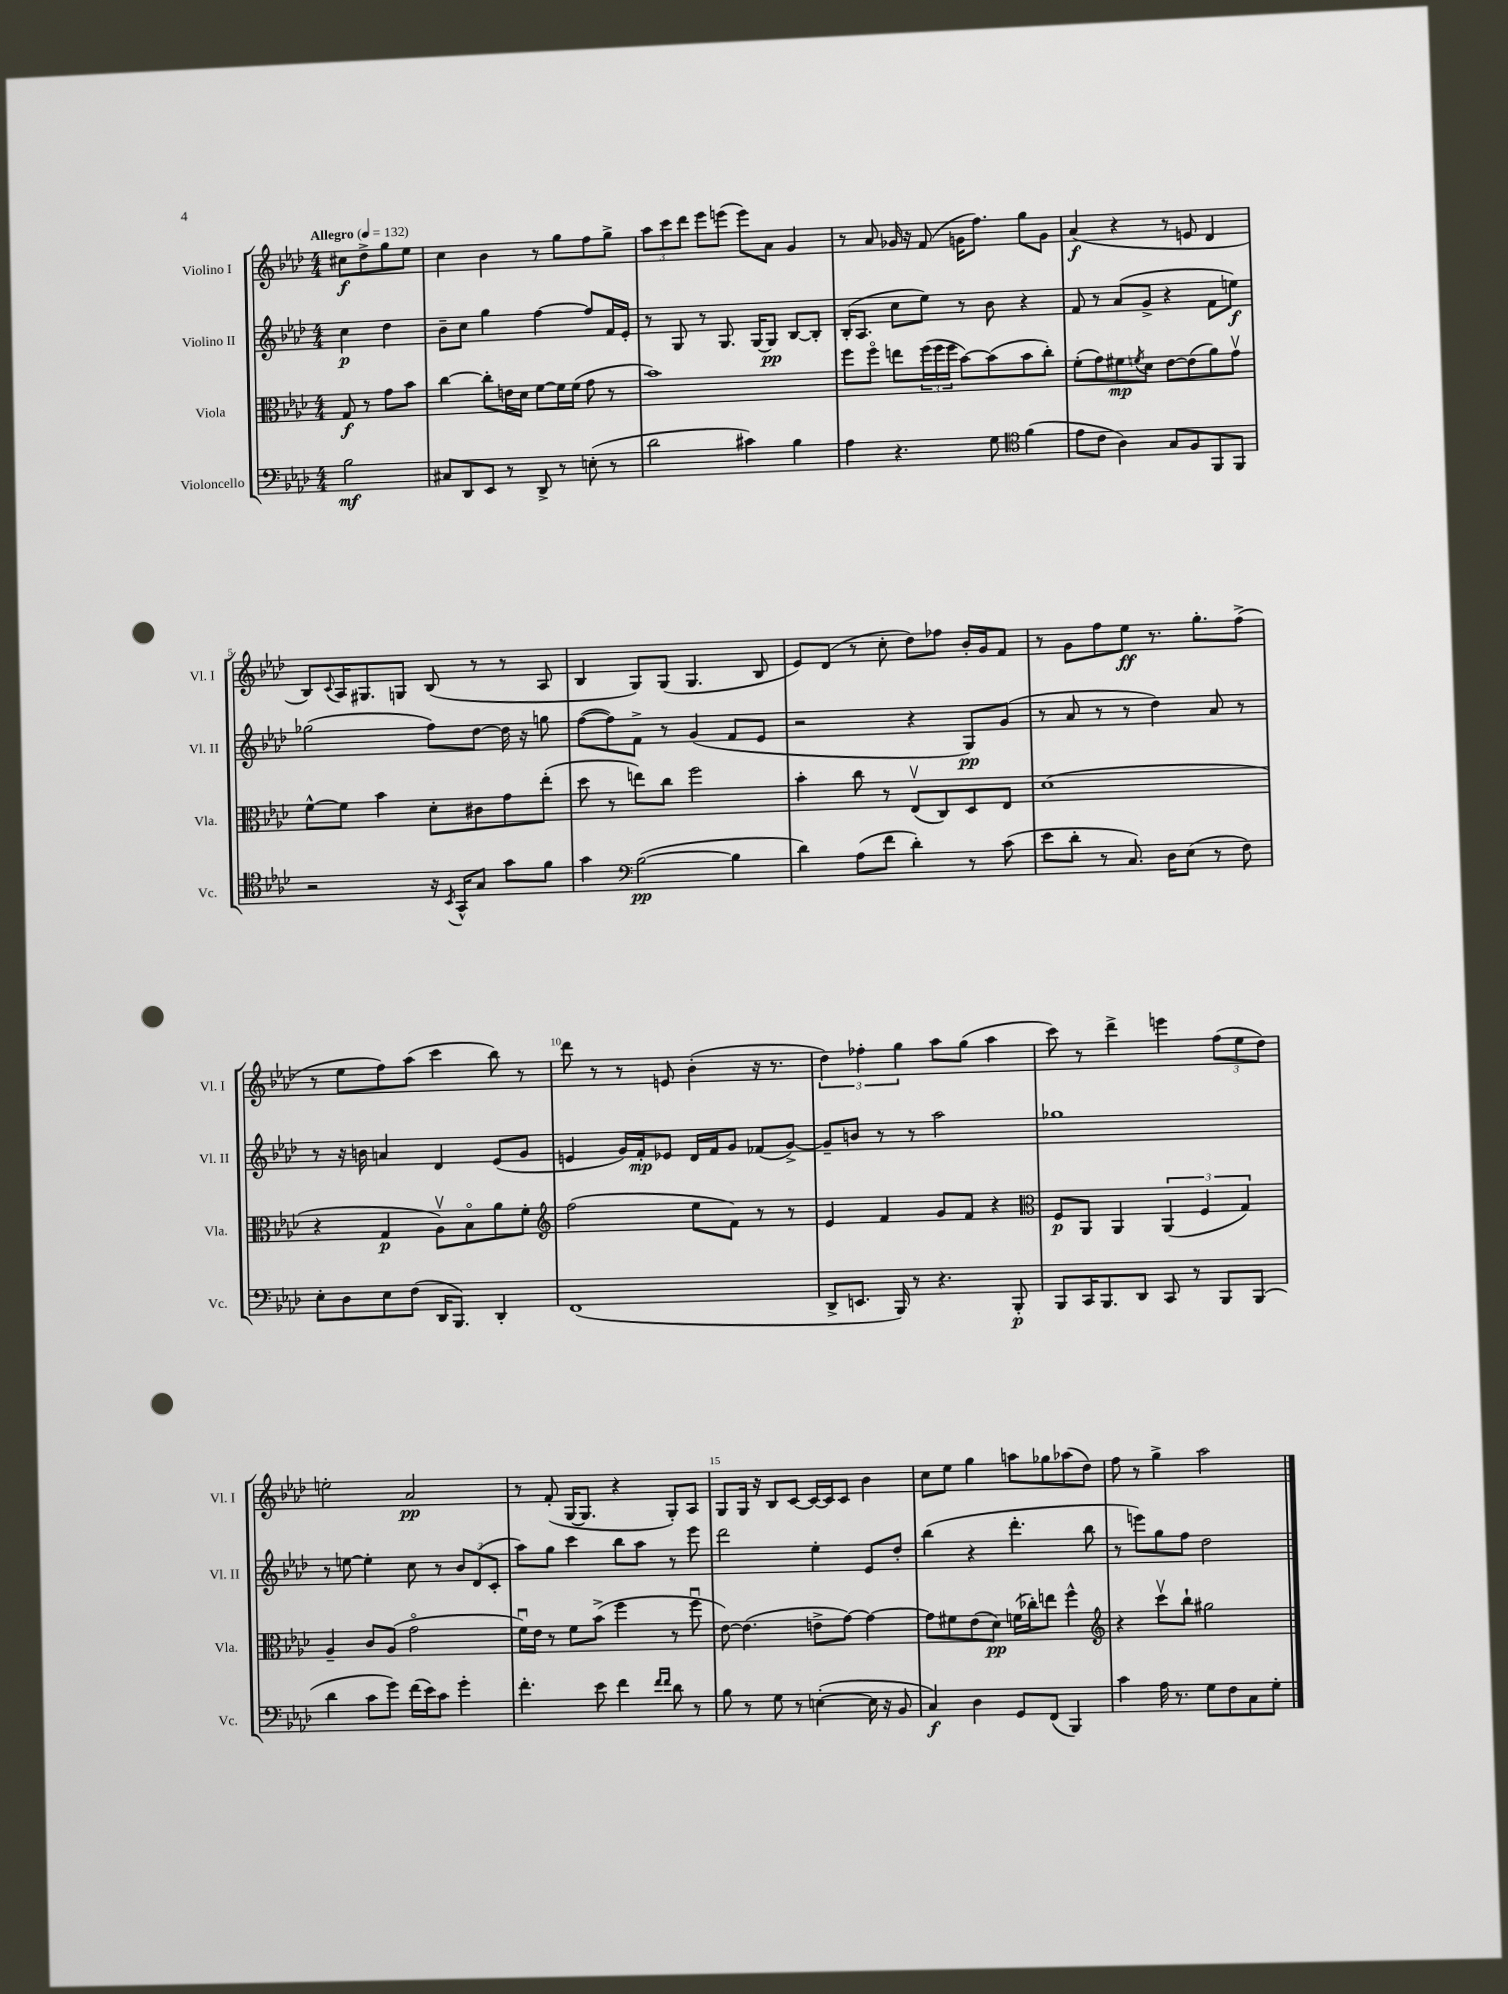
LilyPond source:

<<
\new StaffGroup <<
\new Staff = "s0" \with { instrumentName = "Violino I" shortInstrumentName = "Vl. I" } {
    \clef treble \key aes \major \numericTimeSignature \time 4/4 \partial 2 \tempo "Allegro" 4 = 132
    cis''8\f des''8-> g''8 ees''8 |
    c''4 bes'4 r8 g''8 f''8 g''8-> |
    \tuplet 3/2 { aes''8 c'''8 des'''8 } ees'''8 e'''8( e'''8) aes'8 g'4 |
    r8 aes'8 ges'16 r16 f'8( g'16 f''8.) g''8 g'8 |
    aes'4\f( r4 r8 e'8 des'4 |
    bes8) \appoggiatura { c'8 } aes16 gis8. g8 bes8( r8 r8 aes8 |
    bes4 g8) g8( g4. bes8 |
    ees'8) des'8( r8 c''8-. des''8) fes''8 bes'16-. g'16 f'8 |
    r8 g'8 f''8 ees''8\ff r8. g''8.-. f''8->( |
    r8 ees''8 f''8) aes''8( c'''4 bes''8) r8 |
    des'''8 r8 r8 e'8 bes'4-.( r16 r8. |
    \tuplet 3/2 { des''4) fes''4-. g''4 } aes''8 g''8( aes''4 |
    c'''8) r8 des'''4-> e'''4 \tuplet 3/2 { f''8( ees''8 des''8) } |
    e''2-. aes'2\pp |
    r8 f'8-.( g16~ g8. r4 g8-.) aes8 |
    g8 g16 r16 bes8 c'8~ c'16~ c'16 c'8 bes'4 |
    c''8 ees''8 g''4 a''8 ges''8 aes''8( des''8) |
    f''8 r8 g''4-> aes''2 \bar "|." |
}
\new Staff = "s1" \with { instrumentName = "Violino II" shortInstrumentName = "Vl. II" } {
    \clef treble \key aes \major \numericTimeSignature \time 4/4 \partial 2
    c''4\p des''4 |
    bes'8-- c''8 g''4 f''4~ f''8 f'16 ees'16-. |
    r8 g8 r8 g8. g16~ g8\pp bes8~ bes8-. |
    bes16-.( aes8. c''8 ees''8) r8 bes'8 r4 |
    f'8 r8 aes'8( g'8-> r4 f'8 e''8\f) |
    ges''2( f''8) des''8~ des''16 r16 g''8 |
    f''8~( f''8) f'8-> r8 g'4( f'8 ees'8 |
    r2 r4 g8\pp) g'8( |
    r8 aes'8 r8 r8 des''4) aes'8 r8 |
    r8 r16 b'16 a'4 des'4 ees'8( g'8 |
    e'4 g'16) f'16-.\mp ees'8 des'16 f'16 g'8 fes'8( g'8~->) |
    g'8-- b'8 r8 r8 aes''2 |
    ges''1 |
    r8 e''8~ e''4-. c''8 r8 \tuplet 3/2 { bes'8 des'8( c'8-. } |
    aes''8) g''8 c'''4 bes''8 aes''8 r8 ees'''8 |
    des'''2 ees''4-. ees'8 des''8-. |
    bes''4( r4 des'''4.-. bes''8 |
    r8 e'''8) g''8 f''8 des''2 \bar "|." |
}
\new Staff = "s2" \with { instrumentName = "Viola" shortInstrumentName = "Vla." } {
    \clef alto \key aes \major \numericTimeSignature \time 4/4 \partial 2
    g8\f r8 g'8 bes'8 |
    c''4~ c''8-. e'16 des'16 f'8~ f'16 f'16( g'8 r8 |
    bes'1) |
    f''8 f''8\flageolet e''8 \tuplet 3/2 { f''16( f''16 f''16 } bes'8~) bes'8( bes'8 c''8-.) |
    f'8-.( g'8) fis'8\mp \acciaccatura { f'8 } des'8 ees'8~ ees'8( aes'8) g'8\upbow |
    f'8~-^ f'8 bes'4 des'8-. cis'8 g'8 ees''8-.( |
    des''8 r8 e''8) c''8 f''2 |
    bes'4-. c''8 r8 ees8\upbow( c8) des8 ees8 |
    des'1( |
    r4 g4\p aes8\upbow) bes8\flageolet aes'8 f'8-. |
    \clef treble f''2( ees''8 f'8) r8 r8 |
    ees'4 f'4 g'8 f'8 r4 |
    \clef alto f8\p aes,8 aes,4 \tuplet 3/2 { aes,4( f4 g4) } |
    aes4-- c'8 aes8( g'2\flageolet |
    f'16\downbow) ees'16 r8 f'8 bes'8->( f''4 r8 f''8\downbow |
    ees'8~) ees'4.( e'8-> g'8~) g'4~ |
    g'8 fis'8 ees'8( des'8\pp) f'16( ces''16-.) e''8 f''4-^ |
    \clef treble r4 c'''8\upbow bes''8-! gis''2 \bar "|." |
}
\new Staff = "s3" \with { instrumentName = "Violoncello" shortInstrumentName = "Vc." } {
    \clef bass \key aes \major \numericTimeSignature \time 4/4 \partial 2
    bes2\mf |
    cis8 des,8 ees,8 r8 des,8-> r8 e8-.( r8 |
    des'2 cis'4) bes4 |
    aes4 r4. g8 \clef tenor f'4( |
    ees'8 c'8 aes4) g8 f8 f,8 f,8 |
    r2 r16 \acciaccatura { bes,8 } g,16-^ g8 g'8 f'8 |
    g'4 \clef bass bes2~\pp( bes4 |
    des'4) aes8( f'8 des'4-.) r8 c'8( |
    ees'8 des'8-. r8 c8.) des16 ees8( r8 f8) |
    ees8-. des8 ees8 f8( des,16 bes,,8.) des,4-. |
    f,1( |
    des,8-> e,8. bes,,16) r8 r4. bes,,8-.\p |
    bes,,8 c,16 bes,,8. des,8 c,8 r8 bes,,8 bes,,8( |
    des'4 c'8 g'8) f'16( ees'16) c'8 g'4-. |
    f'4.-. ees'8 f'4 \grace { f'16 f'16 } des'8 r8 |
    bes8 r8 g8 r8 e4~-.( e16 r16 bes,8 |
    c4\f) des4 g,8 f,8( bes,,4) |
    c'4 aes16 r8. g8 f8 c8 g8-. \bar "|." |
}
>>
>>
\layout { \context { \Score \override BarNumber.break-visibility = ##(#f #t #t) barNumberVisibility = #(every-nth-bar-number-visible 5) } }
